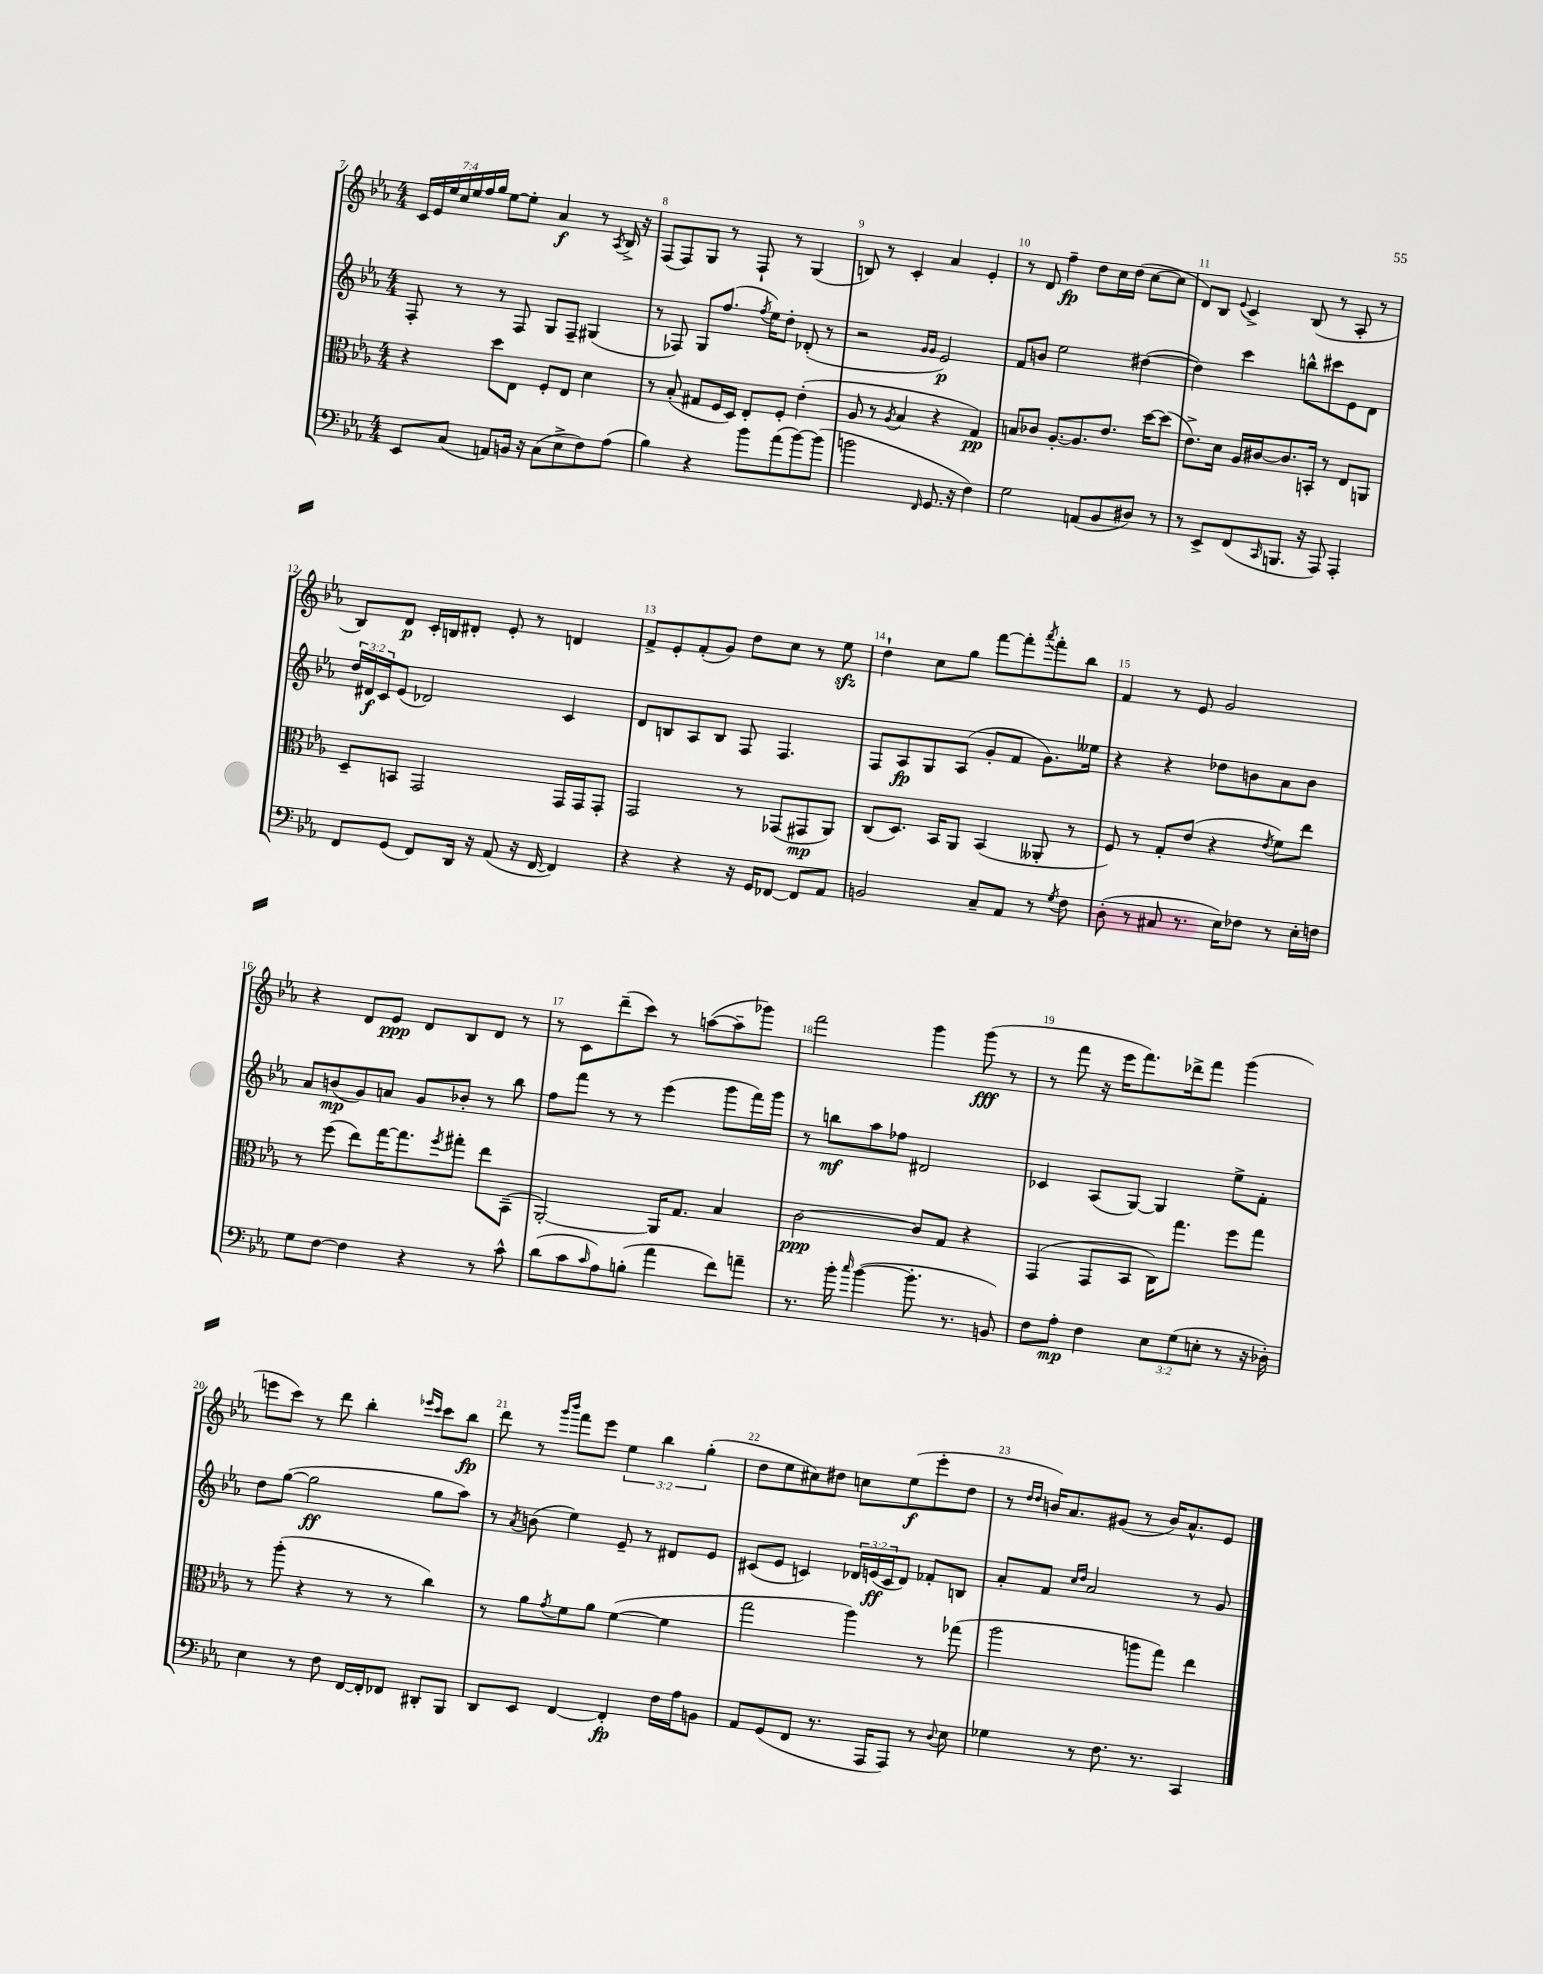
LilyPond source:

<<
\new StaffGroup <<
\new Staff = "s0" {
    \clef treble \key ees \major \numericTimeSignature \time 4/4 \override Staff.TupletNumber.text = #tuplet-number::calc-fraction-text
    \tuplet 7/4 { c'16 ees'16 ees''16 c''16 ees''16 f''16 g''16 } ees''8~ ees''8-. aes'4\f r8 \acciaccatura { aes8 } bes16-> r16 |
    f8( f8) g8 r8 f8-! r8 g4( |
    b8) r8 c'4-. aes'4 ees'4-. |
    r8 d'8 f''4--\fp d''8 c''16 d''16( c''8~ c''8 |
    d'8) bes8 \appoggiatura { ees'8 } c'4-> bes8( r8 aes8-. r8 |
    bes8) d'8\p c'16-. b16 dis'8-. ees'8-. r8 d'4 |
    f'8-> ees'8-. f'8-.( g'8) d''8 c''8 r8 ees''8\sfz |
    d''4-! c''8 g''8 f'''8~ f'''8-. \acciaccatura { aes'''8 } f'''8-. bes''8 |
    f'4 r8 ees'8 g'2 |
    r4 d'8 ees'8\ppp d'8 bes8 d'8 r8 |
    r8 c'8 d'''8--( c'''8) r8 a''8~( a''8-- ges'''8) |
    f'''2 g'''4 g'''8\fff( r8 |
    r8 f'''8 r16 ees'''16 f'''8.) des'''16-> f'''8 g'''4( |
    e'''8 c'''8) r8 d'''8 bes''4-. \grace { ees'''16 c'''16 } c'''8 bes''8\fp |
    d'''8 r8 \grace { g'''16 bes'''16 } f'''8 ees'''8 \tuplet 3/2 { ees''4 bes''4 g''4-.( } |
    d''8 ees''8 cis''8) dis''8 c''8 ees''8\f( ees'''8-. dis''8 |
    r8 \grace { d''16 d''16 } b'16) aes'8. gis'8( r8 b'16) aes'8.-^ ees'8 \bar "|." |
}
\new Staff = "s1" {
    \clef treble \key ees \major \numericTimeSignature \time 4/4 \override Staff.TupletNumber.text = #tuplet-number::calc-fraction-text
    f8-. r8 r8 f8 g8 f8-- gis4( |
    r8 fes8) g8 f''8.( \acciaccatura { f''8 } ees''16) d''8-. des'8-.( r8 |
    r2 \grace { g'16 g'16 } ees'2\p) |
    f'8 b'8 ees''2 dis''4~( |
    dis''4) c'''4 b''8-^ cis'''8 ees'8 d'8 |
    \tuplet 3/2 { d''16 dis'16\f c'16 } ees'8( des'2) c'4 |
    d'8 b8 aes8 b8 f8 f4. |
    f8 aes8\fp g8 aes8( g'8-. f'8 g'8.) eeses''16 |
    r4 r4 des''8 b'8 aes'8 b'8 |
    aes'8 b'8\mp( g'8) a'8 g'8 bes'8-. r8 bes''8 |
    f''8 f'''8 r8 r8 ees'''4( g'''8 f'''16) g'''16 |
    r8 b''8\mf aes''8 fes''8 dis'2 |
    ces'4 aes8( g8~) g4 ees''8-> f'8-. |
    d''8 g''8~( g''2\ff g''8 aes''8) |
    r8 \acciaccatura { aes'8 } b'8( ees''4) ees'8-- r8 dis'8 ees'8 |
    cis'8( ees'8 c'4) \tuplet 3/2 { des'16 e'16\ff( c'16 } des'8) fes'8-. b8 |
    aes'8-. f'8 \grace { c''16 d''16 } aes'2 r8 g'8 \bar "|." |
}
\new Staff = "s2" {
    \clef alto \key ees \major \numericTimeSignature \time 4/4
    r4 d''8 ees8 f8-. ees8 d'4 |
    r8 bes8-.( gis8 f16 d16) ees8-. f8-. ees'4-.( |
    aes8 r8 \acciaccatura { aes8 } bes4 r4 g4\pp) |
    b8 ces'8 aes8.~-. aes8. ees'8. d''16~ d''8( |
    ees'8.->) d'16 aes16 cis'16~ cis'8. b,16-. r8 ees8 a,8 |
    d8-- b,8 g,2 g,16 g,16 g,8-. |
    g,2 r8 ges,8( gis,8\mp aes,8) |
    c8( d8.) bes,16 aes,8 bes,4( aeses,8-. r8 |
    f8) r8 g8-. ees'8( r4 \acciaccatura { ees'8 } f'8) ees''8 |
    r8 f''8( ees''8) g''16~ g''8. \acciaccatura { f''8 } gis''8-. ees''8 bes,8--( |
    aes,2~-.) aes,16 g8. bes4 |
    c'2~\ppp c'8 g8 r4 |
    g,4( g,8 bes,8 c16) g''8. f''8 g''8 |
    r8 aes''8-.( r4 r8 r8 c''4) |
    r8 aes'8 \acciaccatura { g'8 } f'8 aes'8 f'4~( f'4 |
    g''2 aes''4) r8 ges''8( |
    aes''2 a''8 g''8) ees''4 \bar "|." |
}
\new Staff = "s3" {
    \clef bass \key ees \major \numericTimeSignature \time 4/4 \override Staff.TupletNumber.text = #tuplet-number::calc-fraction-text
    ees,8 c8( a,8) b,16 r16 c8( ees8-> f8) aes8( |
    bes4) r4 bes'8 aes'8( bes'8~) bes'8( |
    b'2 \grace { f,16 } g,8. r16 f4) |
    g2 a,8( bes,8 dis8) r8 |
    r8 ees,8-> f,8( \grace { c,16 } b,,8. r16 aes,,8) aes,,4-. |
    f,8 g,8( f,8) d,16 r16 aes,8( r16 f,16~ f,4) |
    r4 r4 r16 g,16 fes,8~ fes,8 aes,8 |
    b,2 c8-- aes,8 r8 \acciaccatura { g8 } f8 |
    d8-.( r8 cis8 r8. ees16) fes8 r8 ees16-. f16 |
    g8 f8~ f4 r4 r8 c'8-^ |
    d'8( c'8 \grace { c'16 } aes8) b8-.( aes'4 f'8) a'8-- |
    r8. bes'16-. \grace { c''16 } bes'4~( bes'8.-. r8. b,8) |
    f8 aes8-.\mp f4 \tuplet 3/2 { ees8 g8( e8-. } r8 r16 des16-.) |
    ees4 r8 f8 f,16~ f,16-. fes,8 dis,8-. bes,,8 |
    d,8 ees,8 f,4~ f,4-.\fp f16 aes16 b,8 |
    aes,8 g,8( f,8 r8. aes,,16 aes,,8) r8 \appoggiatura { d8 } ees8 |
    ges4 r8 f8. r8. c,4 \bar "|." |
}
>>
>>
\layout { \context { \Score currentBarNumber = #7 \override BarNumber.break-visibility = ##(#f #t #t) barNumberVisibility = #all-bar-numbers-visible } }
